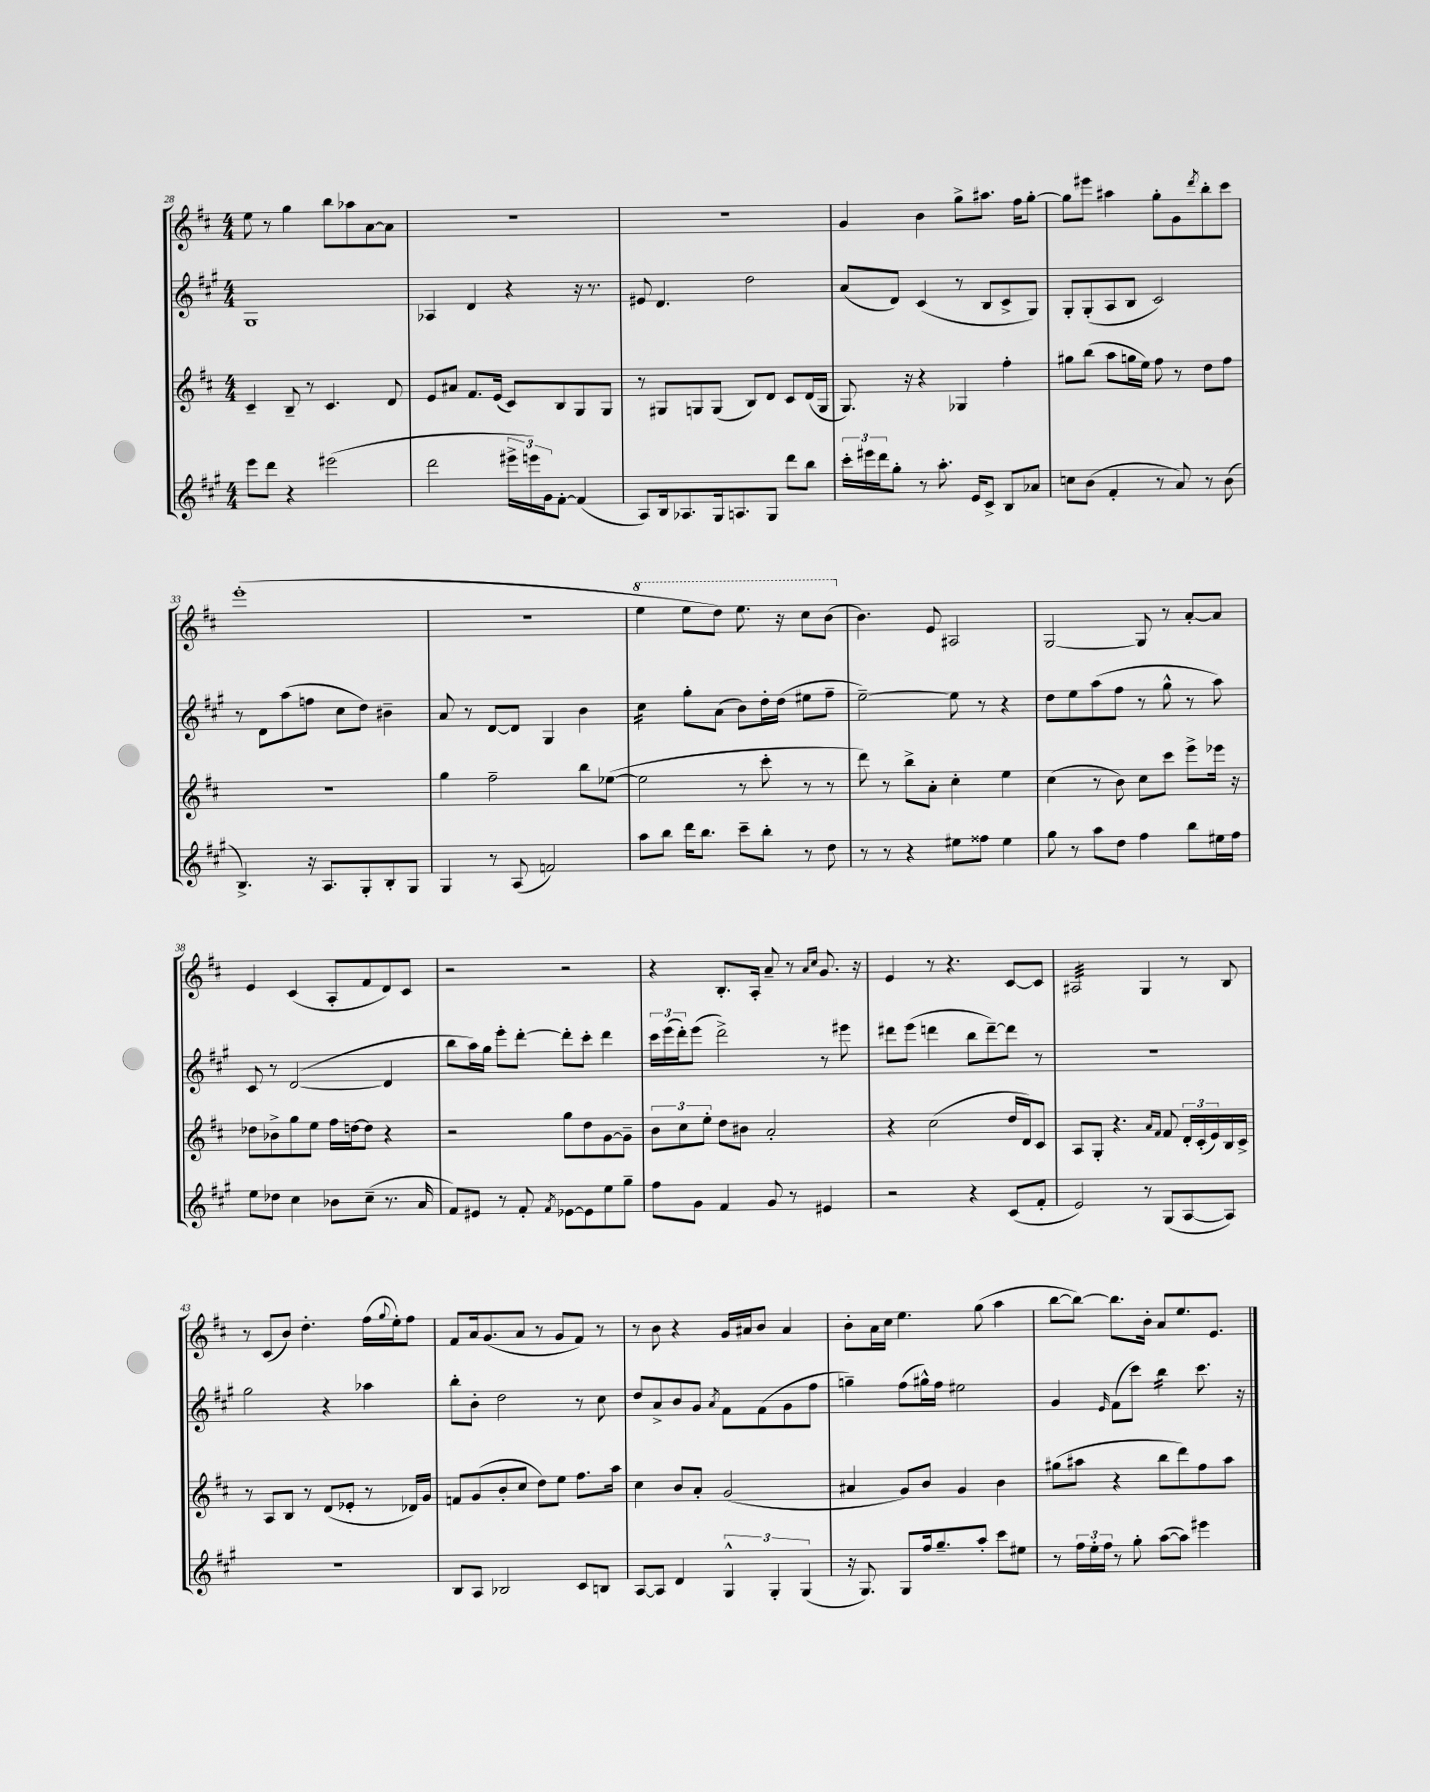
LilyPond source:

<<
\new StaffGroup <<
\new Staff = "s0" {
    \clef treble \key d \major \numericTimeSignature \time 4/4
    e''8 r8 g''4 b''8 aes''8 a'8~ a'8 |
    R1 |
    r1 |
    g'4 b'4 g''8-> ais''8. fis''16 g''8~-. |
    g''8 eis'''8 ais''4 g''8-. g'8 \acciaccatura { d'''8 } b''8-. cis'''8 |
    e'''1-.( |
    R1 |
    \ottava #1 e'''4 e'''8 d'''8) e'''8. r16 cis'''8 b''8( \ottava #0 |
    b'4.) e'8 ais2 |
    g2~ g8 r8 a'8~-. a'8 |
    e'4 cis'4( a8-. fis'8 d'8) cis'8 |
    r2 r2 |
    r4 b8.-. a16-. a'8-- r8 \grace { a'16 cis''16 } g'8. r16 |
    e'4 r8 r4. cis'8~ cis'8 |
    ais2:32 g4 r8 b8 |
    r8 cis'8( b'8) d''4.-. fis''16( \appoggiatura { g''8 } e''16-.) fis''8 |
    fis'8 a'16 g'8.( a'8 r8 g'8 fis'8) r8 |
    r8 b'8 r4 g'16 ais'16 b'8 ais'4 |
    b'8-. a'16 cis''16 e''4. g''8( a''4 |
    b''8~ b''8~) b''8. b'16-. a'8 e''8. e'8. \bar "|." |
}
\new Staff = "s1" {
    \clef treble \key a \major \numericTimeSignature \time 4/4
    gis1 |
    aes4 d'4 r4 r16 r8. |
    eis'8 d'4. d''2 |
    a'8( d'8) cis'4( r8 b8 cis'8-> gis8) |
    gis8-. gis8-.( a8 b8 cis'2) |
    r8 d'8 a''8( f''8 cis''8 d''8) bis'4-- |
    a'8 r8 d'8~ d'8 gis4 b'4 |
    cis''4:16 gis''8-. a'8( b'8) d''16-. d''16( eis''8 fis''8-- |
    e''2~--) e''8 r8 r4 |
    d''8 e''8 a''8( fis''8 r8 gis''8-^ r8 a''8) |
    cis'8 r8 d'2~( d'4 |
    b''8 a''16) gis''16 e'''8-. d'''8~-. d'''8-. cis'''8-. d'''4 |
    \tuplet 3/2 { cis'''16 e'''16( d'''16-.) } e'''8( d'''2->) r8 eis'''8 |
    dis'''8 e'''8( d'''4 b''8 d'''8~--) d'''8 r8 |
    R1 |
    gis''2 r4 aes''4 |
    b''8-. b'8-. d''2 r8 cis''8 |
    d''8 a'8-> b'8 gis'8 \acciaccatura { a'8 } fis'8 fis'8( gis'8 fis''8 |
    g''4--) fis''8( gis''16-^) fis''16 eis''2 |
    gis'4 \grace { e'16 } fis'8( cis'''8) b''4:16 cis'''8. r16 \bar "|." |
}
\new Staff = "s2" {
    \clef treble \key d \major \numericTimeSignature \time 4/4
    cis'4-- b8-- r8 cis'4. d'8 |
    e'8 ais'8 fis'8. e'16( cis'8) b8 g8 g8 |
    r8 gis8 g8 g8( b8) d'8 cis'8 d'16( g16 |
    g8.) r16 r4 ges4 fis''4-. |
    gis''8 b''8( a''8 g''16 e''16) fis''8 r8 d''8 fis''8 |
    r1 |
    g''4 fis''2-- b''8 ees''8~( |
    ees''2 r8 cis'''8-. r8 r8 |
    d'''8) r8 b''8-> a'8-. cis''4-. e''4 |
    cis''4( r8 b'8) cis''8 cis'''8 e'''8-> ees'''16 r16 |
    des''8 bes'8-> g''8 e''8 fis''16 d''16~ d''8 r4 |
    r2 g''8 d''8 g'8~ g'8-- |
    \tuplet 3/2 { b'8 cis''8 e''8-. } d''8 bis'8 a'2-. |
    r4 cis''2( d''16 d'16) cis'8 |
    a8 g8-. r4. \grace { a'16 fis'16 } fis'8 \tuplet 3/2 { d'16-. cis'16-.( e'16) } b16 cis'16-> |
    r8 a8 b8 r8 d'8( ees'8-. r8 des'16) g'16 |
    f'8 g'8( b'8-. cis''8 d''8) e''8 fis''8. a''16 |
    cis''4 b'8 a'8-. g'2( |
    ais'4 g'8) b'8 g'4 b'4 |
    gis''8( ais''8 r4 b''8 d'''8) fis''8 ais''8 \bar "|." |
}
\new Staff = "s3" {
    \clef treble \key a \major \numericTimeSignature \time 4/4
    e'''8 d'''8 r4 eis'''2( |
    d'''2 \tuplet 3/2 { eis'''16-> e'''16) gis'16 } fis'8~-. fis'4( |
    a8) b16 aes8. gis16 a8. gis8 d'''8 b''8 |
    \tuplet 3/2 { cis'''16-. eis'''16 d'''16 } gis''8-. r8 a''8.-. e'16 cis'8-> b8 aes'8 |
    c''8 b'8( fis'4-. r8 a'8) r8 b'8( |
    b4.->) r16 a8. gis8-. b8-. gis8 |
    gis4 r8 a8( f'2) |
    a''8 b''8 d'''16 b''8. cis'''8-- b''8-. r8 d''8 |
    r8 r8 r4 eis''8 fisis''8 eis''4 |
    gis''8 r8 a''8 d''8 fis''4 b''8 eis''16 fis''16 |
    e''8 des''8 cis''4 bes'8 cis''8--( r8. a'16 |
    fis'8) eis'8 r8 fis'8-. \acciaccatura { fis'8 } ees'8~ ees'8 e''8 gis''8-- |
    fis''8 gis'8 fis'4 gis'8 r8 eis'4 |
    r2 r4 cis'8( fis'8-. |
    e'2) r8 gis8( a8~ a8) |
    R1 |
    b8 a8 bes2 cis'8 b8 |
    a8~ a8 d'4 \tuplet 3/2 { gis4-^ gis4-. gis4( } |
    r16 gis8.) gis8 fis''16 gis''8.-- a''8-. cis'''8 eis''8 |
    r8 \tuplet 3/2 { fis''16 e''16-. fis''16 } r8 gis''8-. a''8~( a''8) eis'''4 \bar "|." |
}
>>
>>
\layout { \context { \Score currentBarNumber = #28 } }
